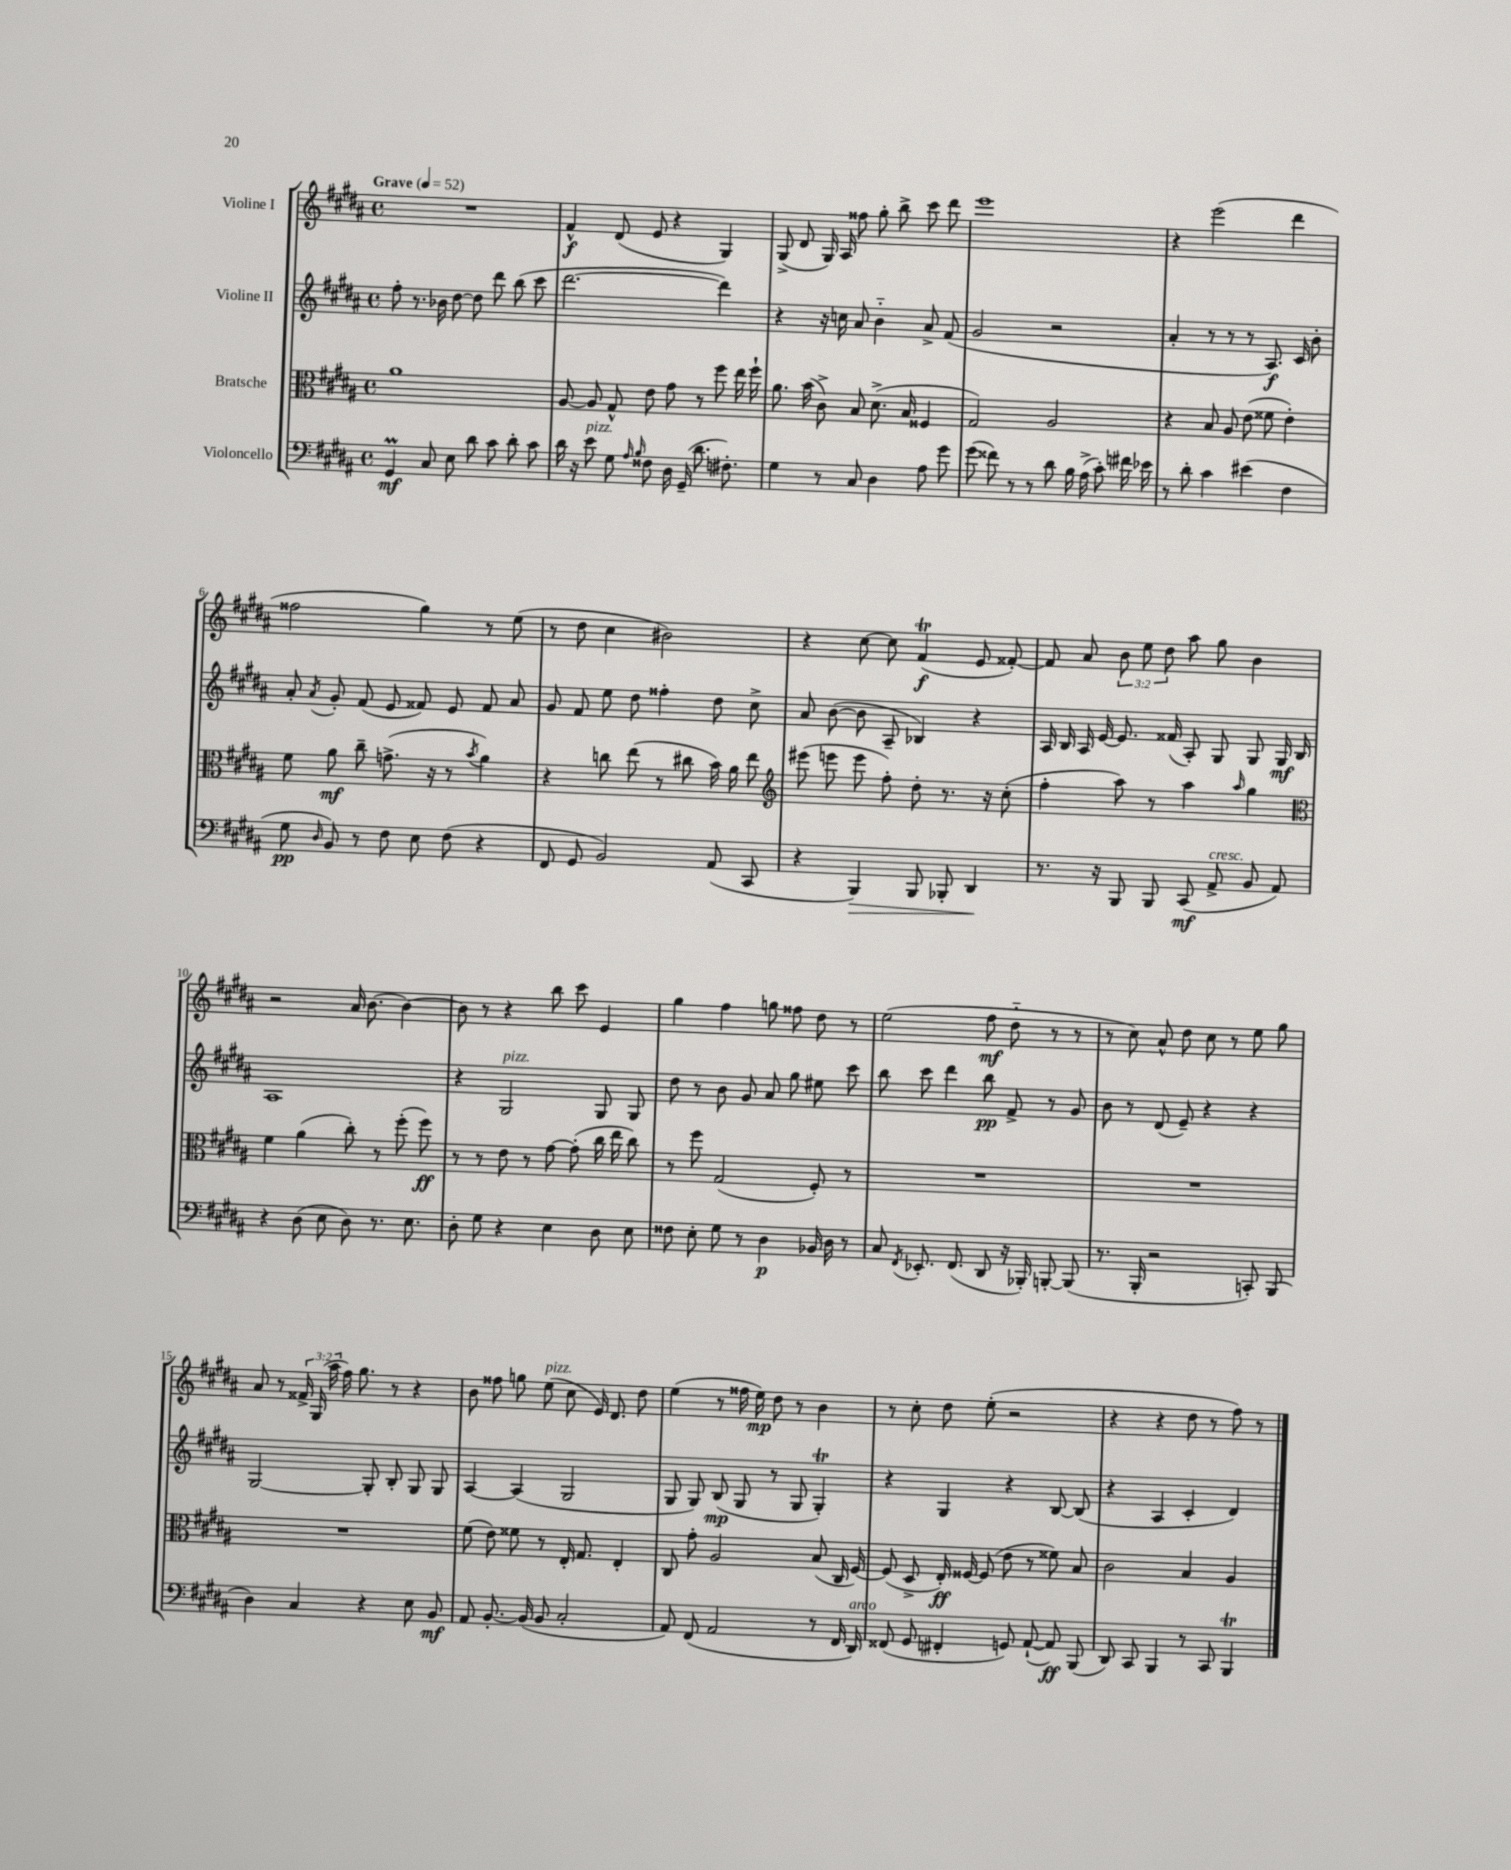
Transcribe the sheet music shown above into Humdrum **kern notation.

**kern	**dynam	**kern	**dynam	**kern	**dynam	**kern	**dynam
*part4	*part4	*part3	*part3	*part2	*part2	*part1	*part1
*staff4	*staff4	*staff3	*staff3	*staff2	*staff2	*staff1	*staff1
*I"Violoncello	*	*I"Bratsche	*	*I"Violine II	*	*I"Violine I	*
*clefF4	*	*clefC3	*	*clefG2	*	*clefG2	*
*k[f#c#g#d#a#]	*	*k[f#c#g#d#a#]	*	*k[f#c#g#d#a#]	*	*k[f#c#g#d#a#]	*
*M4/4	*	*M4/4	*	*M4/4	*	*M4/4	*
*met(c)	*	*met(c)	*	*met(c)	*	*met(c)	*
*MM52	*	*MM52	*	*MM52	*	*MM52	*
=1	=1	=1	=1	=1	=1	=1	=1
!	!	!	!	!	!	!LO:TX:a:B:t=Grave	!
4GG#M/	mf	1a#	.	8ff#'\	.	1r	.
.	.	.	.	8.r	.	.	.
8C#/	.	.	.	.	.	.	.
.	.	.	.	16b-X\	.	.	.
8E\	.	.	.	[8dd#\	.	.	.
8d#\	.	.	.	8dd#\]	.	.	.
8c#\	.	.	.	8ddd#\	.	.	.
8d#'\	.	.	.	(8bb\	.	.	.
8c#\	.	.	.	8ccc#\	.	.	.
=2	=2	=2	=2	=2	=2	=2	=2
16d#\	.	[8A#/	.	[2.ddd#\	.	4f#^^/	f
16r	.	.	.	.	.	.	.
!LO:TX:a:i:t=pizz.	!	!	!	!	!	!	!
8e\	.	8A#/]	.	.	.	.	.
8G#\	.	8G#^^/	.	.	.	(8d#/	.
16qqA#/	.	.	.	.	.	.	.
16qqB/	.	.	.	.	.	.	.
8F##X\	.	8e\	.	.	.	8e/	.
16D#\	.	8g#\	.	.	.	4r	.
(16GG#~/	.	.	.	.	.	.	.
8.d#\	.	8r	.	.	.	.	.
.	.	8ff#\	.	4ddd#\])	.	4G#/)	.
8.F#X'\)	.	.	.	.	.	.	.
.	.	16ee\	.	.	.	.	.
.	.	16ff#`\	.	.	.	.	.
=3	=3	=3	=3	=3	=3	=3	=3
4G#\	.	8.a#\	.	4r	.	(8G#^/	.
.	.	.	.	.	.	8d#/	.
.	.	(16b\	.	.	.	.	.
8r	.	8c#^\)	.	16r	.	16G#/)	.
.	.	.	.	16ccn\	.	16A#/	.
8C#/	.	8B/	.	8a#/	.	8ff##X\	.
4D#\	.	(8.d#^\	.	4b\	.	8gg#'\	.
.	.	.	.	.	.	8bb^\	.
.	.	16B/	.	.	.	.	.
8A#\	.	4F##X/	.	8a#^/	.	8ccc#\	.
8g#\	.	.	.	(8f#/	.	8ddd#\	.
=4	=4	=4	=4	=4	=4	=4	=4
(8g#\	.	2G#/)	.	2g#/	.	1eee	.
8f##X\)	.	.	.	.	.	.	.
8r	.	.	.	.	.	.	.
8r	.	.	.	.	.	.	.
8d#\	.	2A#/	.	2r	.	.	.
16B\	.	.	.	.	.	.	.
(16A#^\	.	.	.	.	.	.	.
8c#'\)	.	.	.	.	.	.	.
16f#X\	.	.	.	.	.	.	.
16e-X\	.	.	.	.	.	.	.
=5	=5	=5	=5	=5	=5	=5	=5
8r	.	4r	.	4a#'/	.	4r	.
8d#'\	.	.	.	.	.	.	.
4c#\	.	8B/	.	8r	.	(2eee\	.
.	.	8A#/	.	8r	.	.	.
(4e#X\	.	(8e\	.	8r	.	.	.
.	.	8f##X\	.	8.A#/)	f	.	.
4F#\	.	4e'\)	.	.	.	4ddd#\	.
.	.	.	.	16c#/	.	.	.
.	.	.	.	8b'\	.	.	.
!!LO:LB:g=z
=6	=6	=6	=6	=6	=6	=6	=6
8G#\	pp	8f#\	.	8a#'/	.	2ff##X\	.
16qqD#/	.	.	.	8qa#/	.	.	.
8BB/)	.	8a#\	mf	8g#'/	.	.	.
8r	.	8cc#~\	.	(8f#/	.	.	.
8F#\	.	(8.gn^\	.	8e/	.	.	.
8E\	.	.	.	8f##X/)	.	4gg#\)	.
.	.	16r	.	.	.	.	.
(8F#\	.	8r	.	8e/	.	.	.
.	.	8qb/	.	.	.	.	.
4r	.	4a#\)	.	8f##/	.	8r	.
.	.	.	.	8a#/	.	(8ee\	.
=7	=7	=7	=7	=7	=7	=7	=7
8FF#/	.	4r	.	8g#/	.	8r	.
8GG#/	.	.	.	8f#/	.	8dd#\	.
2BB/)	.	8ccn\	.	8ee\	.	4cc#\	.
.	.	(8ee\	.	8dd#\	.	.	.
.	.	8r	.	4ff##X'\	.	2b#X\)	.
.	.	8cc#X\	.	.	.	.	.
(8AA#/	.	16b\)	.	8dd#\	.	.	.
.	.	16a#\	.	.	.	.	.
8CC#/	.	8ee\	.	8cc#^\	.	.	.
=8	=8	=8	=8	=8	=8	=8	=8
*	*	*clefG2	*	*	*	*	*
4r	.	(8eee#X\	.	8a#/	.	4r	.
.	.	8eeen\	.	([8b\	.	.	.
!	!LO:HP:b	!	!	!	!	!	!
4BBB/)	>	8eee\	.	8b\]	.	[8cc#\	.
.	.	8ff#'\)	.	8A#~/	.	8cc#\]	.
8BBB/	.	8dd#'\	.	4B-X/)	.	(4f#T/	f
8BBB-X'/	.	8.r	.	.	.	.	.
4DD#/	.	.	.	4r	.	8e/	.
.	.	16r	.	.	.	.	.
.	.	(8cc#'\	.	.	.	[8f##X'/)	.
.	]	.	.	.	.	.	.
=9	=9	=9	=9	=9	=9	=9	=9
8.r	.	4ff#'\	.	16A#/	.	8f##/]	.
.	.	.	.	16B/	.	.	.
.	.	.	.	16A#/	.	8a#/	.
16r	.	.	.	[16e/	.	.	.
8BBB/	.	8aa#\)	.	8.e/]	.	12b\	.
.	.	.	.	.	.	12ee\	.
8BBB/	.	8r	.	.	.	.	.
.	.	.	.	.	.	12dd#\	.
.	.	.	.	(16f##X/	.	.	.
(8CC#/	mf	4aa#\	.	8A#'/)	.	8aa#\	.
!LO:TX:a:i:t=cresc.	!	!	!	!	!	!	!
8AA#^/	.	.	.	8G#/	.	8gg#\	.
.	.	16qqaa#/	.	.	.	.	.
8BB/	.	4gg#\	.	8G#/	.	4b\	.
8AA#/)	.	.	.	16G#/	mf	.	.
.	.	.	.	16B/	.	.	.
!!LO:LB:g=z
=10	=10	=10	=10	=10	=10	=10	=10
*	*	*clefC3	*	*	*	*	*
4r	.	4f#\	.	1A#	.	2r	.
(8D#\	.	(4a#\	.	.	.	.	.
8E\	.	.	.	.	.	.	.
8D#\)	.	8cc#'\)	.	.	.	16a#/	.
.	.	.	.	.	.	[8.b\	.
8.r	.	8r	.	.	.	.	.
.	.	(8ff#'\	.	.	.	4b\_	.
8.E\	.	.	.	.	.	.	.
.	.	8ff#\)	ff	.	.	.	.
=11	=11	=11	=11	=11	=11	=11	=11
8D#'\	.	8r	.	4r	.	8b\]	.
8G#\	.	8r	.	.	.	8r	.
!	!	!	!	!LO:TX:a:i:t=pizz.	!	!	!
4r	.	8e\	.	2G#/	.	4r	.
.	.	8r	.	.	.	.	.
4E\	.	[8g#\	.	.	.	8bb\	.
.	.	(8g#'\]	.	.	.	8ccc#\	.
8D#\	.	16cc#\	.	8G#/	.	4e/	.
.	.	16ee\	.	.	.	.	.
8E\	.	8cc#\)	.	8G#/	.	.	.
=12	=12	=12	=12	=12	=12	=12	=12
8F##X\	.	8r	.	8dd#\	.	4gg#\	.
8E'\	.	8ff#\	.	8r	.	.	.
8G#\	.	(2G#/	.	8b\	.	4ff#\	.
8r	.	.	.	8g#/	.	.	.
4D#\	p	.	.	8a#/	.	8ggn\	.
.	.	.	.	8gg#\	.	8ff##X\	.
16BB-X/	.	8F#'/)	.	8ee#X\	.	8dd#\	.
16D#\	.	.	.	.	.	.	.
8r	.	8r	.	8ccc#\	.	8r	.
=13	=13	=13	=13	=13	=13	=13	=13
8C#/	.	1r	.	8bb\	.	(2ee\	.
8qFF#/	.	.	.	.	.	.	.
8.EE-X'/	.	.	.	8ccc#\	.	.	.
.	.	.	.	4ddd#\	.	.	.
(8.FF#/	.	.	.	.	.	.	.
8DD#/	.	.	.	8bb\	pp	8ff#\	mf
16r	.	.	.	8f#^/	.	8dd#\	.
16BBB-X'/)	.	.	.	.	.	.	.
[8BBBn'/	.	.	.	8r	.	8r	.
(8BBB/]	.	.	.	8g#/	.	8r	.
=14	=14	=14	=14	=14	=14	=14	=14
8.r	.	1r	.	8b\	.	8r	.
.	.	.	.	8r	.	8cc#\)	.
16BBB'/	.	.	.	.	.	.	.
2r	.	.	.	(8d#/	.	8a#^^/	.
.	.	.	.	8e~/)	.	8dd#\	.
.	.	.	.	4r	.	8cc#\	.
.	.	.	.	.	.	8r	.
8CCn'/)	.	.	.	4r	.	8ee\	.
(8BBB/	.	.	.	.	.	8gg#\	.
!!LO:LB:g=z
=15	=15	=15	=15	=15	=15	=15	=15
4D#\)	.	1r	.	[2G#/	.	8a#/	.
.	.	.	.	.	.	8r	.
4C#/	.	.	.	.	.	24f##X^/	.
.	.	.	.	.	.	(24G#/	.
.	.	.	.	.	.	24aa#\	.
.	.	.	.	.	.	16ff#\)	.
.	.	.	.	.	.	8.gg#\	.
4r	.	.	.	8G#'/]	.	.	.
.	.	.	.	8B'/	.	8r	.
8E\	.	.	.	8G#/	.	4r	.
8BB/	mf	.	.	8G#/	.	.	.
=16	=16	=16	=16	=16	=16	=16	=16
8AA#/	.	(8f#\	.	[4A#/	.	8b\	.
[8.BB'/	.	8e\)	.	.	.	8ff##X\	.
.	.	8f##X\	.	(4A#/]	.	8ggn\	.
(16BB/]	.	.	.	.	.	.	.
!	!	!	!	!	!	!LO:TX:a:i:t=pizz.	!
8BB/	.	8r	.	.	.	(8ee\	.
2C#'/	.	16E'/	.	2G#/	.	8cc#\	.
.	.	8.G#/	.	.	.	.	.
.	.	.	.	.	.	16e/)	.
.	.	.	.	.	.	8.d#/	.
.	.	4E'/	.	.	.	.	.
.	.	.	.	.	.	8dd#\	.
=17	=17	=17	=17	=17	=17	=17	=17
8AA#/)	.	8C#/	.	8G#/	.	(4ee\	.
(8FF#/	.	8g#'\	.	8G#/)	.	.	.
2AA#/	.	2A#/	.	(8B/	mp	8r	.
.	.	.	.	8G#/	.	16ff##X\	.
.	.	.	.	.	.	16ee\)	mp
.	.	.	.	8r	.	8dd#\	.
.	.	.	.	8G#/	.	8r	.
8r	.	(8B/	.	4G#T'/)	.	4b\	.
16FF#/	.	16C#/	.	.	.	.	.
!LO:TX:a:i:t=arco	!	!	!	!	!	!	!
16DD#/)	.	[16F#/)	.	.	.	.	.
=18	=18	=18	=18	=18	=18	=18	=18
(8FF##X/	.	(8F#/]	.	4r	.	8r	.
8GG#/	.	8D#^/	.	.	.	8cc#'\	.
4FF#X'/	.	16E'/)	ff	4G#/	.	8dd#\	.
.	.	[16F##X/	.	.	.	.	.
.	.	(8F##/]	.	.	.	(8ee'\	.
8GGn/)	.	8e\	.	4r	.	2r	.
([8AA#`/	.	8r	.	.	.	.	.
8AA#/])	ff	8f##X\)	.	[8B/	.	.	.
(8BBB/	.	8B/	.	(8B/]	.	.	.
=19	=19	=19	=19	=19	=19	=19	=19
8DD#/)	.	2c#\	.	4r	.	4r	.
8CC#/	.	.	.	.	.	.	.
4BBB/	.	.	.	4A#/	.	4r	.
8r	.	4B/	.	4c#'/	.	8dd#\	.
8CC#/	.	.	.	.	.	8r	.
4BBBT/	.	4A#/	.	4d#/)	.	8ff#\)	.
.	.	.	.	.	.	8r	.
==	==	==	==	==	==	==	==
*-	*-	*-	*-	*-	*-	*-	*-
